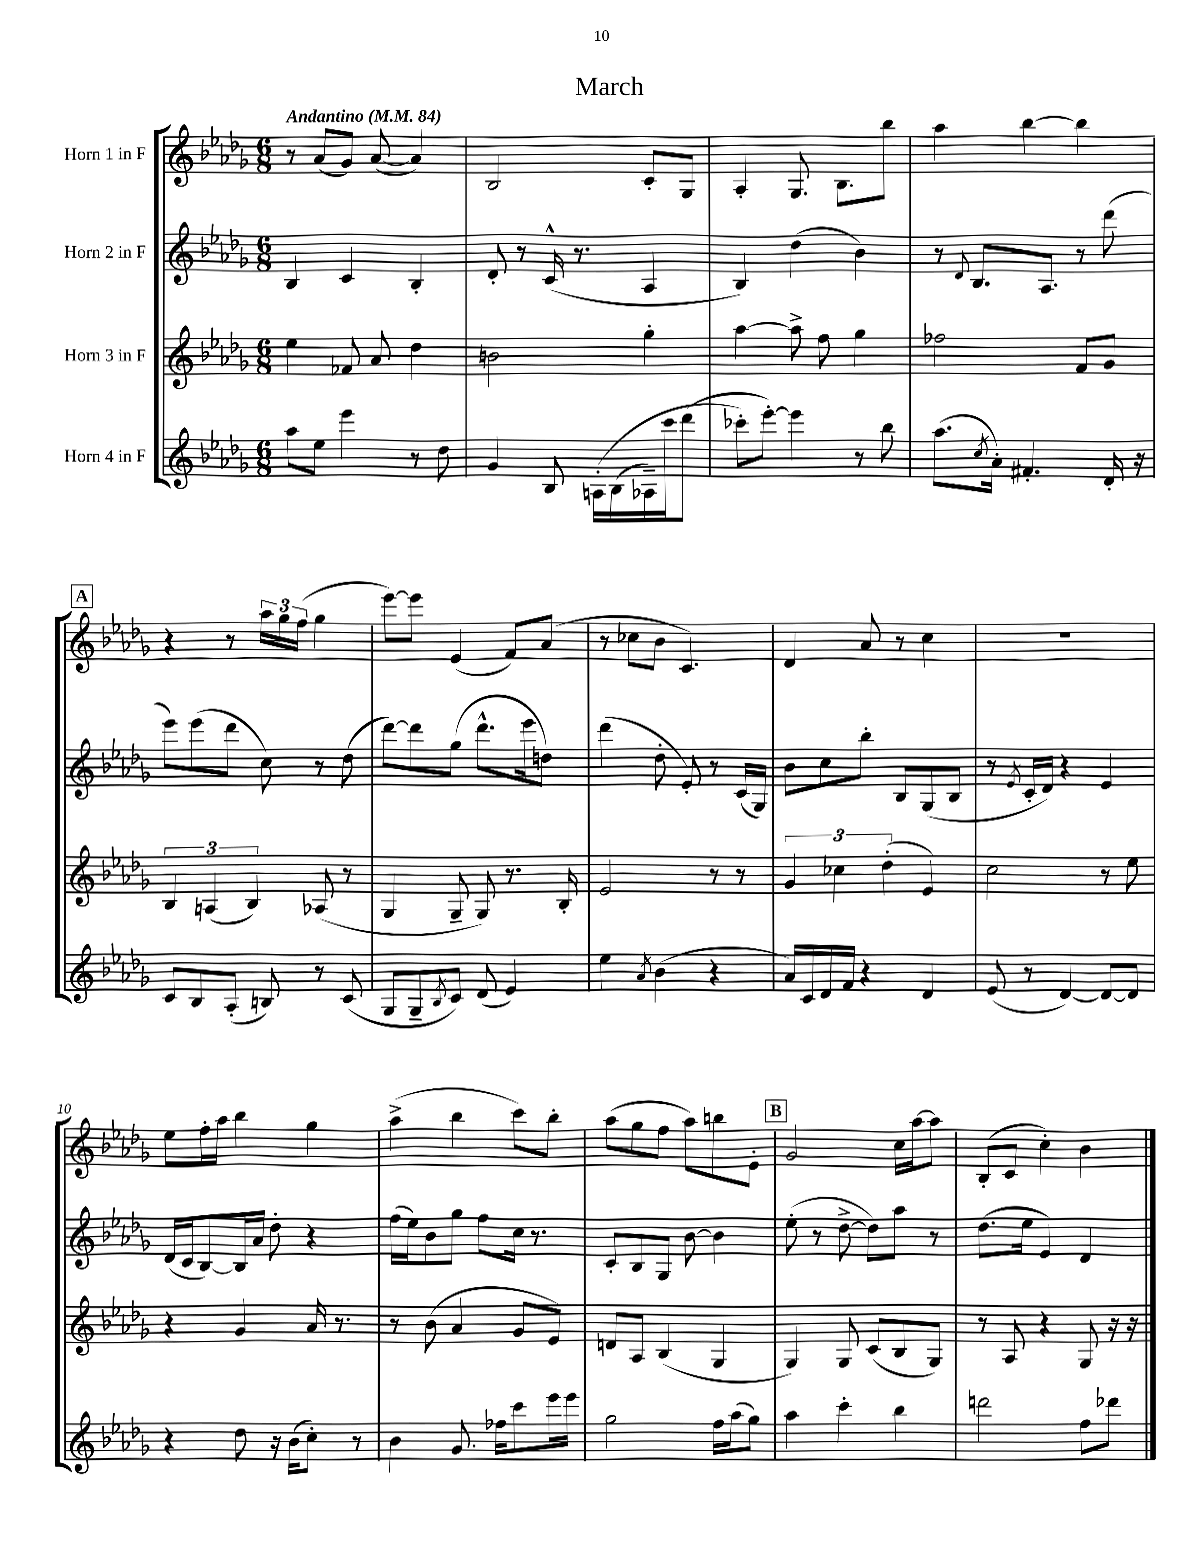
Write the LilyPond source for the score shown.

\header { title = "March" }
<<
\new StaffGroup <<
\new Staff = "s0" \with { instrumentName = "Horn 1 in F" } {
    \clef treble \key des \major \numericTimeSignature \time 6/8 \tempo "Andantino" 4 = 84
    r8 aes'8( ges'8) aes'8~( aes'4) |
    bes2 c'8-. ges8 |
    aes4-. ges8. bes8. bes''8 |
    aes''4 bes''4~ bes''4 |
    \mark \markup { \box "A" } r4 r8 \tuplet 3/2 { aes''16 ges''16 f''16( } ges''4 |
    ees'''8~) ees'''8 ees'4( f'8) aes'8( |
    r8 ces''8 bes'8 c'4.) |
    des'4 aes'8 r8 c''4 |
    R2. |
    ees''8 f''16-. aes''16 bes''4 ges''4 |
    aes''4->( bes''4 c'''8) bes''8-. |
    aes''8( ges''8 f''8 aes''8) b''8 ees'8-. |
    \mark \markup { \box "B" } ges'2 c''16 aes''16~ aes''8 |
    bes8-.( c'8 c''4-.) bes'4 \bar "|." |
}
\new Staff = "s1" \with { instrumentName = "Horn 2 in F" } {
    \clef treble \key des \major \numericTimeSignature \time 6/8
    bes4 c'4 bes4-. |
    des'8-. r8 c'16-^( r8. aes4 |
    bes4) des''4( bes'4) |
    r8 \appoggiatura { des'8 } bes8. aes8. r8 des'''8( |
    \mark \markup { \box "A" } ees'''8) ees'''8( des'''8 c''8) r8 des''8( |
    des'''8~) des'''8 ges''8( des'''8.-^ ees'''16 d''8) |
    des'''4( des''8-. ees'8-.) r8 c'16( ges16) |
    bes'8 c''8 bes''8-. bes8 ges8( bes8 |
    r8 \acciaccatura { ees'8 } c'16-. des'16) r4 ees'4 |
    des'16( c'16 bes8~) bes16 aes'16 des''8-. r4 |
    f''16( ees''16) bes'8 ges''8 f''8 c''16 r8. |
    c'8-. bes8 ges8 bes'8~ bes'4 |
    \mark \markup { \box "B" } ees''8-.( r8 des''8~-> des''8) aes''8 r8 |
    des''8.( ees''16 ees'4) des'4 \bar "|." |
}
\new Staff = "s2" \with { instrumentName = "Horn 3 in F" } {
    \clef treble \key des \major \numericTimeSignature \time 6/8
    ees''4 fes'8 aes'8 des''4 |
    b'2 ges''4-. |
    aes''4~ aes''8-> f''8 ges''4 |
    fes''2 f'8 ges'8 |
    \mark \markup { \box "A" } \tuplet 3/2 { bes4 a4( bes4) } aes8( r8 |
    ges4 ges8-- ges8) r8. bes16-. |
    ees'2 r8 r8 |
    \tuplet 3/2 { ges'4 ces''4 des''4-.( } ees'4) |
    c''2 r8 ees''8 |
    r4 ges'4 aes'16 r8. |
    r8 bes'8( aes'4 ges'8 ees'8) |
    d'8 aes8 bes4( ges4 |
    \mark \markup { \box "B" } ges4) ges8 c'8( bes8 ges8) |
    r8 aes8 r4 ges8 r16 r16 \bar "|." |
}
\new Staff = "s3" \with { instrumentName = "Horn 4 in F" } {
    \clef treble \key des \major \numericTimeSignature \time 6/8
    aes''8 ees''8 ees'''4 r8 des''8 |
    ges'4 bes8 a16-.\( bes16( aes16--) c'''16 des'''8( |
    ces'''8-.\) ees'''8~-.) ees'''4 r8 bes''8 |
    aes''8.( \acciaccatura { c''8 } aes'16-.) fis'4.-. des'16-. r16 |
    \mark \markup { \box "A" } c'8 bes8 aes8-.( b8) r8 c'8( |
    ges8 ges8-- \acciaccatura { bes8 } c'8) des'8( ees'4) |
    ees''4 \acciaccatura { aes'8 } bes'4( r4 |
    aes'16) c'16 des'16 f'16 r4 des'4 |
    ees'8( r8 des'4~) des'8~ des'8 |
    r4 des''8 r16 bes'16( c''8-.) r8 |
    bes'4 ges'8. fes''16 c'''8 ees'''16 ees'''16 |
    ges''2 f''16 aes''16( ges''8) |
    \mark \markup { \box "B" } aes''4 c'''4-. bes''4 |
    d'''2 f''8 des'''8 \bar "|." |
}
>>
>>
